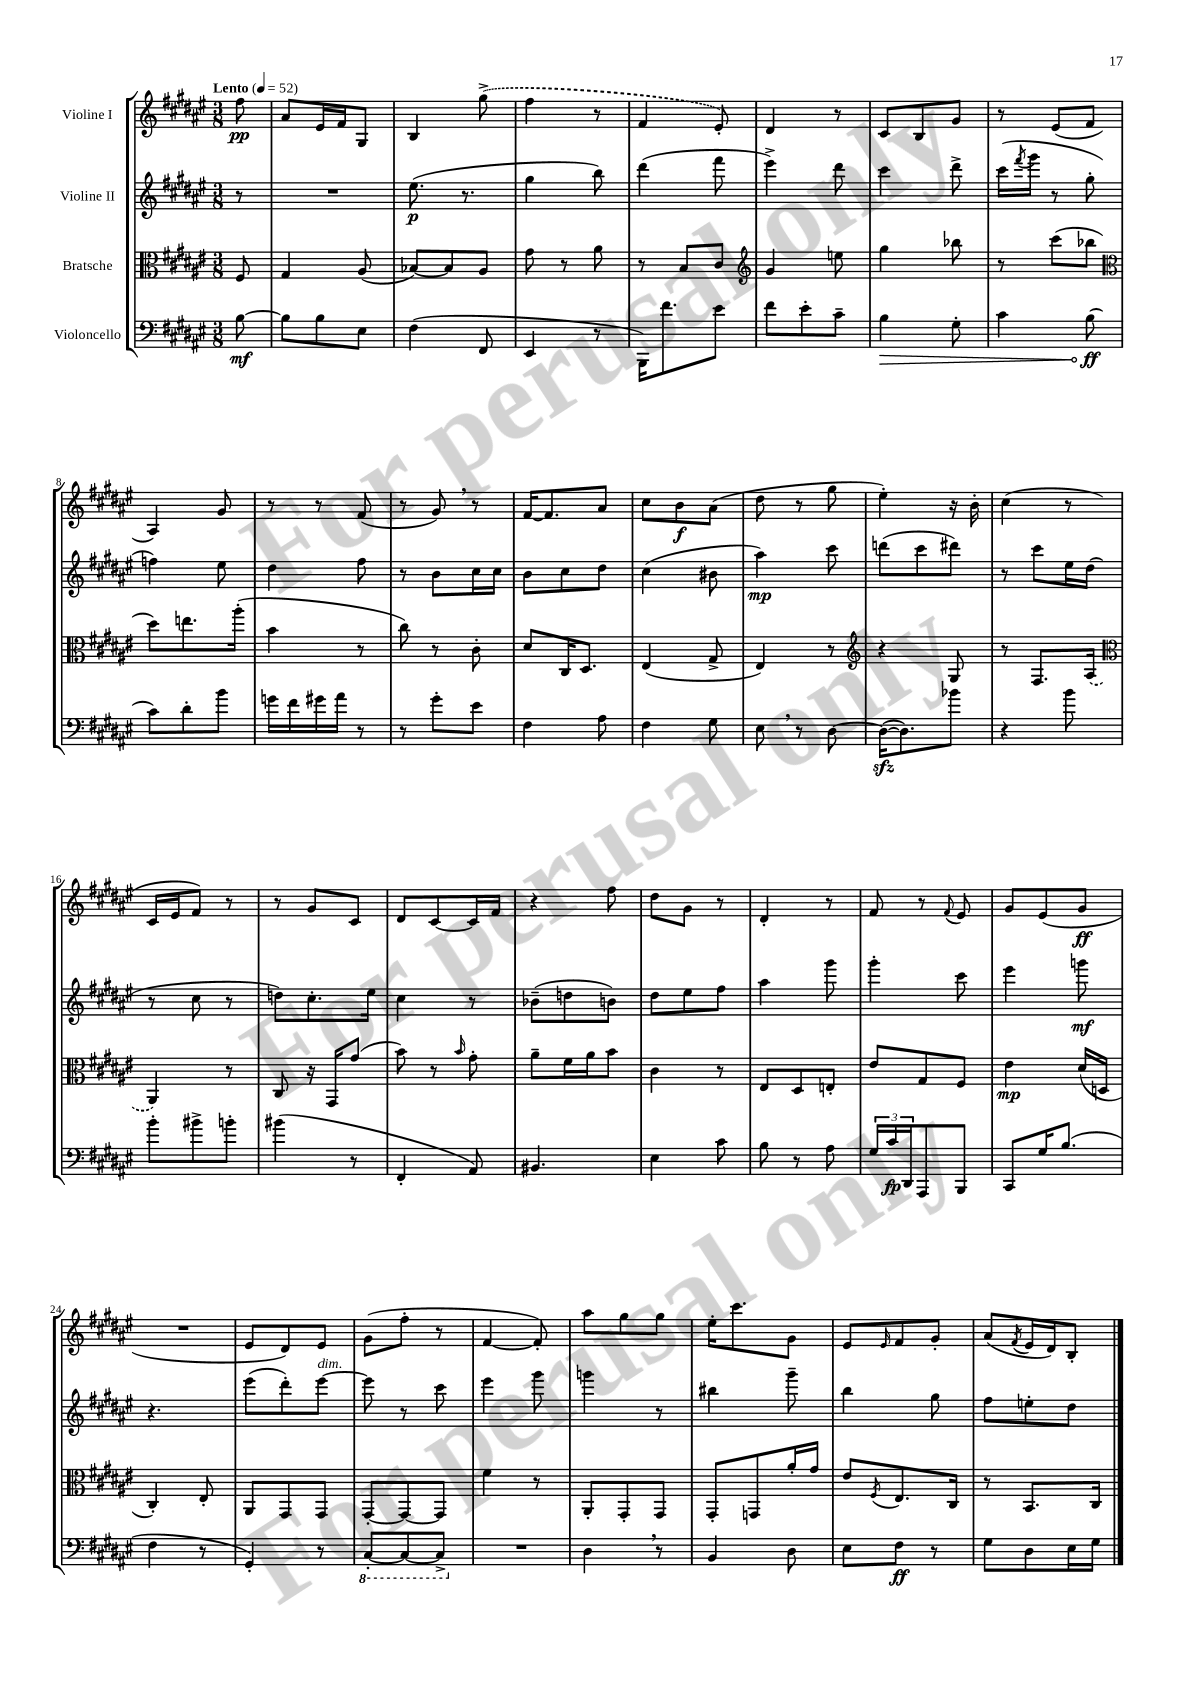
<<
\new StaffGroup <<
\new Staff = "s0" \with { instrumentName = "Violine I" } {
    \clef treble \key fis \major \numericTimeSignature \time 3/8 \partial 8 \tempo "Lento" 4 = 52
    fis''8\pp |
    ais'8 eis'16 fis'16 gis8 |
    b4 \once \slurDashed gis''8->( |
    fis''4 r8 |
    fis'4 eis'8-.) |
    dis'4 r8 |
    cis'8 b8 gis'8 |
    r8 eis'8( fis'8 |
    ais4) gis'8 |
    r8 r8 fis'8( |
    r8 gis'8) \breathe r8 |
    fis'16~ fis'8. ais'8 |
    cis''8 b'8\f ais'8( |
    dis''8 r8 gis''8 |
    eis''4-.) r16 b'16-. |
    cis''4( r8 |
    cis'16 eis'16 fis'8) r8 |
    r8 gis'8 cis'8 |
    dis'8 cis'8~ cis'16 fis'16 |
    r4 fis''8 |
    dis''8 gis'8 r8 |
    dis'4-. r8 |
    fis'8 r8 \appoggiatura { fis'8 } eis'8 |
    gis'8 eis'8( gis'8\ff |
    R4. |
    eis'8 dis'8) eis'8 |
    gis'8( fis''8-. r8 |
    fis'4~ fis'8-.) |
    ais''8 gis''8 gis''8 |
    eis''16-. cis'''8. gis'8 |
    eis'8 \grace { eis'16 } fis'8 gis'8-. |
    ais'8( \acciaccatura { fis'8 } eis'16 dis'16) b8-. \bar "|." |
}
\new Staff = "s1" \with { instrumentName = "Violine II" } {
    \clef treble \key fis \major \numericTimeSignature \time 3/8 \partial 8
    r8 |
    R4. |
    eis''8.\p( r8. |
    gis''4 b''8) |
    dis'''4( fis'''8 |
    eis'''4->) dis'''8 |
    cis'''4 dis'''8-> |
    cis'''16( \acciaccatura { fis'''8 } gis'''16 r8 gis''8-. |
    f''4) eis''8 |
    dis''4 fis''8 |
    r8 b'8 cis''16 cis''16 |
    b'8 cis''8 dis''8 |
    cis''4( bis'8 |
    ais''4\mp) cis'''8 |
    d'''8( cis'''8 dis'''8) |
    r8 cis'''8 eis''16 dis''16( |
    r8 cis''8 r8 |
    d''8) cis''8.-. eis''16 |
    cis''4 r8 |
    bes'8--( d''8 b'8) |
    dis''8 eis''8 fis''8 |
    ais''4 gis'''8 |
    gis'''4-. cis'''8 |
    eis'''4 g'''8\mf |
    r4. |
    eis'''8( dis'''8-.) eis'''8~^\markup { \italic "dim." } |
    eis'''8 r8 cis'''8 |
    eis'''4 gis'''8 |
    g'''4 r8 |
    bis''4 gis'''8-- |
    b''4 gis''8 |
    fis''8 e''8-. dis''8 \bar "|." |
}
\new Staff = "s2" \with { instrumentName = "Bratsche" } {
    \clef alto \key fis \major \numericTimeSignature \time 3/8 \partial 8
    fis8 |
    gis4 ais8( |
    bes8~) bes8 ais8 |
    gis'8 r8 ais'8 |
    r8 b8 cis'8 |
    \clef treble gis'4 e''8 |
    gis''4 bes''8 |
    r8 cis'''8( bes''8 |
    \clef alto dis''8) e''8. ais''16-.( |
    b'4 r8 |
    cis''8) r8 cis'8-. |
    dis'8 cis16 dis8. |
    eis4( gis8-> |
    eis4) r8 |
    \clef treble r4 gis8 |
    r8 fis8. \once \slurDashed ais16( |
    \clef alto ais,4) r8 |
    cis8 r16 gis,16 gis'8( |
    b'8) r8 \grace { b'16 } gis'8-. |
    ais'8-- fis'16 ais'16 b'8 |
    cis'4 r8 |
    eis8 dis8 e8-. |
    eis'8 gis8 fis8 |
    eis'4\mp dis'16( d16 |
    cis4-.) eis8-. |
    ais,8 gis,8 gis,8 |
    gis,8~-. gis,8~ gis,8 |
    fis'4 r8 |
    ais,8-. gis,8-. gis,8 |
    gis,8-. g,8 ais'16-. gis'16 |
    eis'8 \acciaccatura { fis8 } eis8. cis16 |
    r8 b,8. cis16 \bar "|." |
}
\new Staff = "s3" \with { instrumentName = "Violoncello" } {
    \clef bass \key fis \major \numericTimeSignature \time 3/8 \partial 8
    b8~\mf |
    b8 b8 eis8 |
    fis4( fis,8 |
    eis,4 r8 |
    b,,16) fis'8. eis'8 |
    fis'8 eis'8-. cis'8-- |
    \once \override Hairpin.circled-tip = ##t b4\> gis8-. |
    cis'4 b8\ff\!( |
    cis'8) dis'8-. b'8 |
    g'16 fis'16 gis'16 ais'16 r8 |
    r8 gis'8-. eis'8 |
    fis4 ais8 |
    fis4 gis8 |
    eis8 \breathe r8 dis8~ |
    dis16~\sfz( dis8.) bes'8 |
    r4 b'8 |
    b'8-. bis'8-> b'8-. |
    bis'4( r8 |
    fis,4-. ais,8) |
    bis,4. |
    eis4 cis'8 |
    b8 r8 ais8 |
    \tuplet 3/2 { gis16 cis'16\fp dis,16 } ais,,8 b,,8 |
    cis,8 gis16 b8.( |
    fis4 r8 |
    gis,4-.) r8 |
    \ottava #-1 cis,8~-. cis,8~ cis,8-> \ottava #0 |
    R4. |
    dis4 \breathe r8 |
    b,4 dis8 |
    eis8 fis8\ff r8 |
    gis8 dis8 eis16 gis16 \bar "|." |
}
>>
>>
